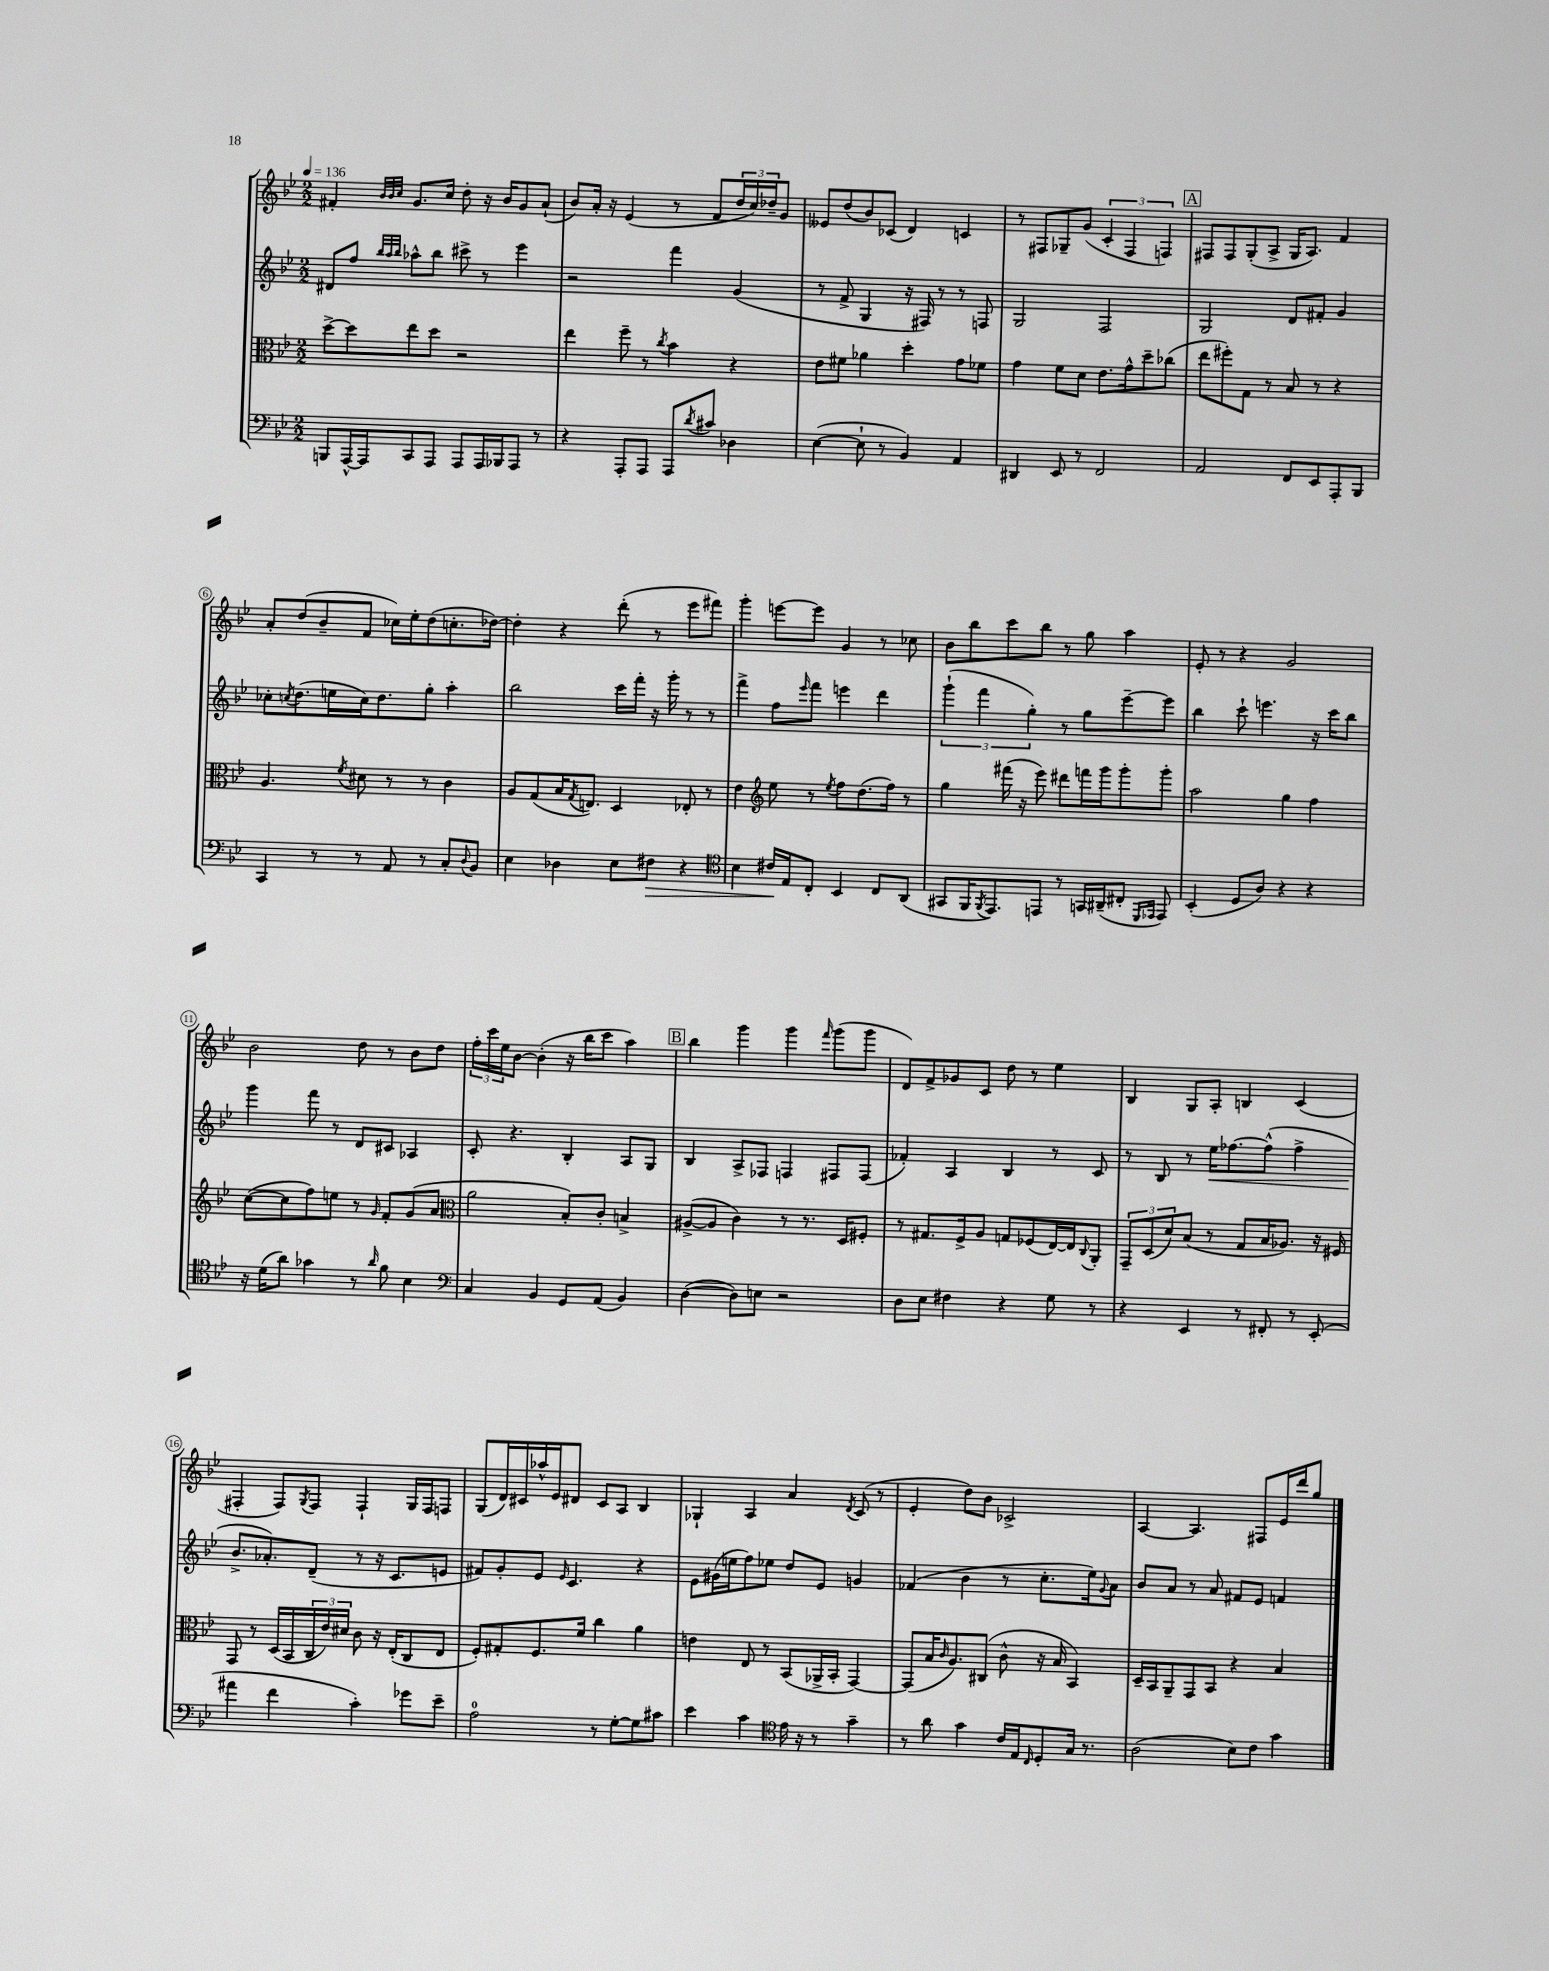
<<
\new StaffGroup <<
\new Staff = "s0" {
    \clef treble \key bes \major \numericTimeSignature \time 2/2 \tempo 4 = 136
    fis'4-. \grace { bes'32 bes'32 c''32 } g'8. c''16 d''8-. r16 bes'16 g'8 a'8-!( |
    bes'8) a'16-. r16 ees'4( r8 f'8 \tuplet 3/2 { d''16 c''16) des''16-- } g'8 |
    eeses'8 d''8( bes'8) ces'8( d'4) c'4 |
    r8 fis8 ges8-- g'8( \tuplet 3/2 { c'4-. fis4 f4) } |
    \mark \markup { \box "A" } fis8 fis8 g8-.( a8-> g16 a8.) f'4 |
    a'8-. d''8( bes'8-- f'8 ces''16) ees''16-. d''8( c''8.-. des''16~) |
    des''4-. r4 d'''8-.( r8 ees'''8 fis'''8) |
    g'''4-. e'''8~ e'''8 g'4 r8 ces''8 |
    bes'8 bes''8 c'''8 bes''8 r8 g''8 a''4 |
    ees'8-. r8 r4 g'2 |
    bes'2 d''8 r8 bes'8 d''8 |
    \tuplet 3/2 { f''16-. c'''16 ees''16 } bes'8~ bes'4-.( r16 bes''16 c'''8 a''4) |
    \mark \markup { \box "B" } bes''4 g'''4 g'''4 \grace { f'''16 } g'''8( g'''8 |
    d'8) f'8-> ges'8 c'8 d''8 r8 ees''4 |
    bes4 g8 a8-. b4 c'4( |
    fis4-. fis8) \acciaccatura { g8 } fis8 fis4-! g16 fis16 f8 |
    g8( d'16) cis'16 aes''16-^ ees'16 dis'8 cis'8 a8 bes4 |
    ges4-! a4 a'4 \acciaccatura { d'8 } c'8( r8 |
    ees'4-. d''8) bes'8 ces'2-> |
    a4~ a4. fis8 ees'16 d'''16 g''8 \bar "|." |
}
\new Staff = "s1" {
    \clef treble \key bes \major \numericTimeSignature \time 2/2
    dis'8 f''8 \grace { bes''32 a''32 bes''32 } aes''8-^ bes''8 cis'''8-> r8 ees'''4 |
    r2 f'''4 g'4( |
    r8 f'8-> g4 r16 fis16) r8 r8 f8 |
    g2 f2 |
    \mark \markup { \box "A" } g2 d'8 fis'8-. g'4 |
    ces''8-. \acciaccatura { c''8 } d''8.( e''16 c''16) d''8. g''8-. a''4-. |
    bes''2 c'''16 f'''16-. r16 g'''16-. r8 r8 |
    f'''4-> f''8 \grace { ees'''16 } f'''8 e'''4 d'''4 |
    \tuplet 3/2 { g'''4-!( f'''4 g''4-.) } r8 g''8 ees'''8~-- ees'''8 |
    bes''4 c'''8-! e'''4. r16 c'''16 bes''8 |
    g'''4 f'''8 r8 d'8 cis'8 aes4 |
    c'8-. r4. bes4-. a8 g8 |
    \mark \markup { \box "B" } bes4 a8-> fes8 f4 fis8 fis8( |
    fes'4-.) a4 bes4 r8 c'8 |
    r8 bes8 r8 ees''16\< fes''8.~ fes''8-^( fes''4-> |
    bes'8.->\! aes'8.-.) d'8--( r8 r16 c'8. e'8 |
    fis'8) g'8-. ees'8 \grace { ees'16 } c'4. r4 |
    ees'8 gis'16( e''16 f''8) ees''8 d''8 ees'8 g'4 |
    fes'4( bes'4 r8 c''8.-. ees''16) \appoggiatura { g'8 } a'8 |
    bes'8 a'8 r8 a'8 fis'8 ees'8 f'4 \bar "|." |
}
\new Staff = "s2" {
    \clef alto \key bes \major \numericTimeSignature \time 2/2
    d''8~-> d''8 ees''8 d''8 r2 |
    ees''4 f''8-- r8 \acciaccatura { c''8 } bes'4 r4 |
    ees'8 fis'8 aes'4 d''4-. g'8 fes'8 |
    g'4 f'8 d'8 ees'8. g'16-^ d''8-- ces''8( |
    \mark \markup { \box "A" } ees''8 fis''8-.) g8 r8 bes8 r8 r4 |
    a4. \acciaccatura { f'8 } dis'8 r8 r8 c'4 |
    a8 g8( bes16 \acciaccatura { g8 } e8.) d4 ees8-. r8 |
    ees'4 \clef treble ees''8 r8 \acciaccatura { ees''8 } f''8 d''8.( f''16) r8 |
    g''4 fis'''16( r16 ees'''8) dis'''8 f'''16 g'''16 g'''8-. g'''8-. |
    a''2 g''4 f''4 |
    c''8~( c''8 f''8) e''8 r8 \grace { g'16 } f'8-. g'8( a'8 |
    \clef alto a'2 bes8-.) c'8-. b4-> |
    \mark \markup { \box "B" } ais8~->( ais8 c'4) r8 r8. d16 fis8-. |
    r8 gis8. f16-> a8 g8 fes8( ees16~) ees16 \appoggiatura { c8 } a,8-. |
    \tuplet 3/2 { g,8-- d8( d'8) } bes8( r8 g8 bes16 aes8.) r16 fis16 |
    g,8 r8 d16( bes,16 \tuplet 3/2 { c16 ees'16) dis'16 } c'8 r16 ees16-.( c8 ees8 |
    f8-.) gis8-. f8. f'16 c''4 a'4 |
    e'4 ees8 r8 bes,8( aes,16-> bes,16-. g,4~) |
    g,8( bes16 \grace { c'16 } a8.) cis8( c'8-^ r16 bes16 bes,4) |
    d16-- bes,16 a,8-- g,8 bes,8 r4 bes4 \bar "|." |
}
\new Staff = "s3" {
    \clef bass \key bes \major \numericTimeSignature \time 2/2
    b,,8 a,,16~-^ a,,16 c,8 a,,8 a,,8 a,,16 bes,,16 a,,8 r8 |
    r4 a,,8-. a,,8 a,,8 \acciaccatura { d'8 } cis'8 des4 |
    ees4~( ees8-! r8 bes,4) a,4 |
    dis,4 ees,8 r8 f,2 |
    \mark \markup { \box "A" } a,2 f,8 ees,8 a,,8-. bes,,8 |
    c,4 r8 r8 a,8 r8 c8-. \appoggiatura { d8 } bes,8 |
    ees4 des4 ees8 fis8\> r4 |
    \clef tenor bes4 cis'16\! ees16 c8-. bes,4 c8 a,8( |
    gis,8 f,16 \acciaccatura { f,8 } ees,8.) e,8 r8 g,16 ais,16--( cis8-. \grace { d,16 ees,16 } ees,8) |
    bes,4-.( d8 a8) r4 r4 |
    r16 d'16( a'8) ges'4 r8 \grace { a'16 } f'8 bes4 |
    \clef bass c4 bes,4 g,8 a,8( bes,4) |
    \mark \markup { \box "B" } d4~( d8) e8 r2 |
    d8 ees8 fis4 r4 g8 r8 |
    r4 ees,4 r8 fis,8-. r8 ees,8-.( |
    ais'4 f'4 c'4-.) ges'8 ees'8-- |
    a2-0 r8 g8~-. g8 cis'8 |
    ees'4 c'4 \clef tenor ees'16 r16 r8 g'4-- |
    r8 a'8 g'4 c'16 ees16 \grace { c16 } d8-. g16 r8. |
    a2( bes8) c'8 g'4 \bar "|." |
}
>>
>>
\layout { \context { \Score \override BarNumber.stencil = #(make-stencil-circler 0.1 0.3 ly:text-interface::print) } }
